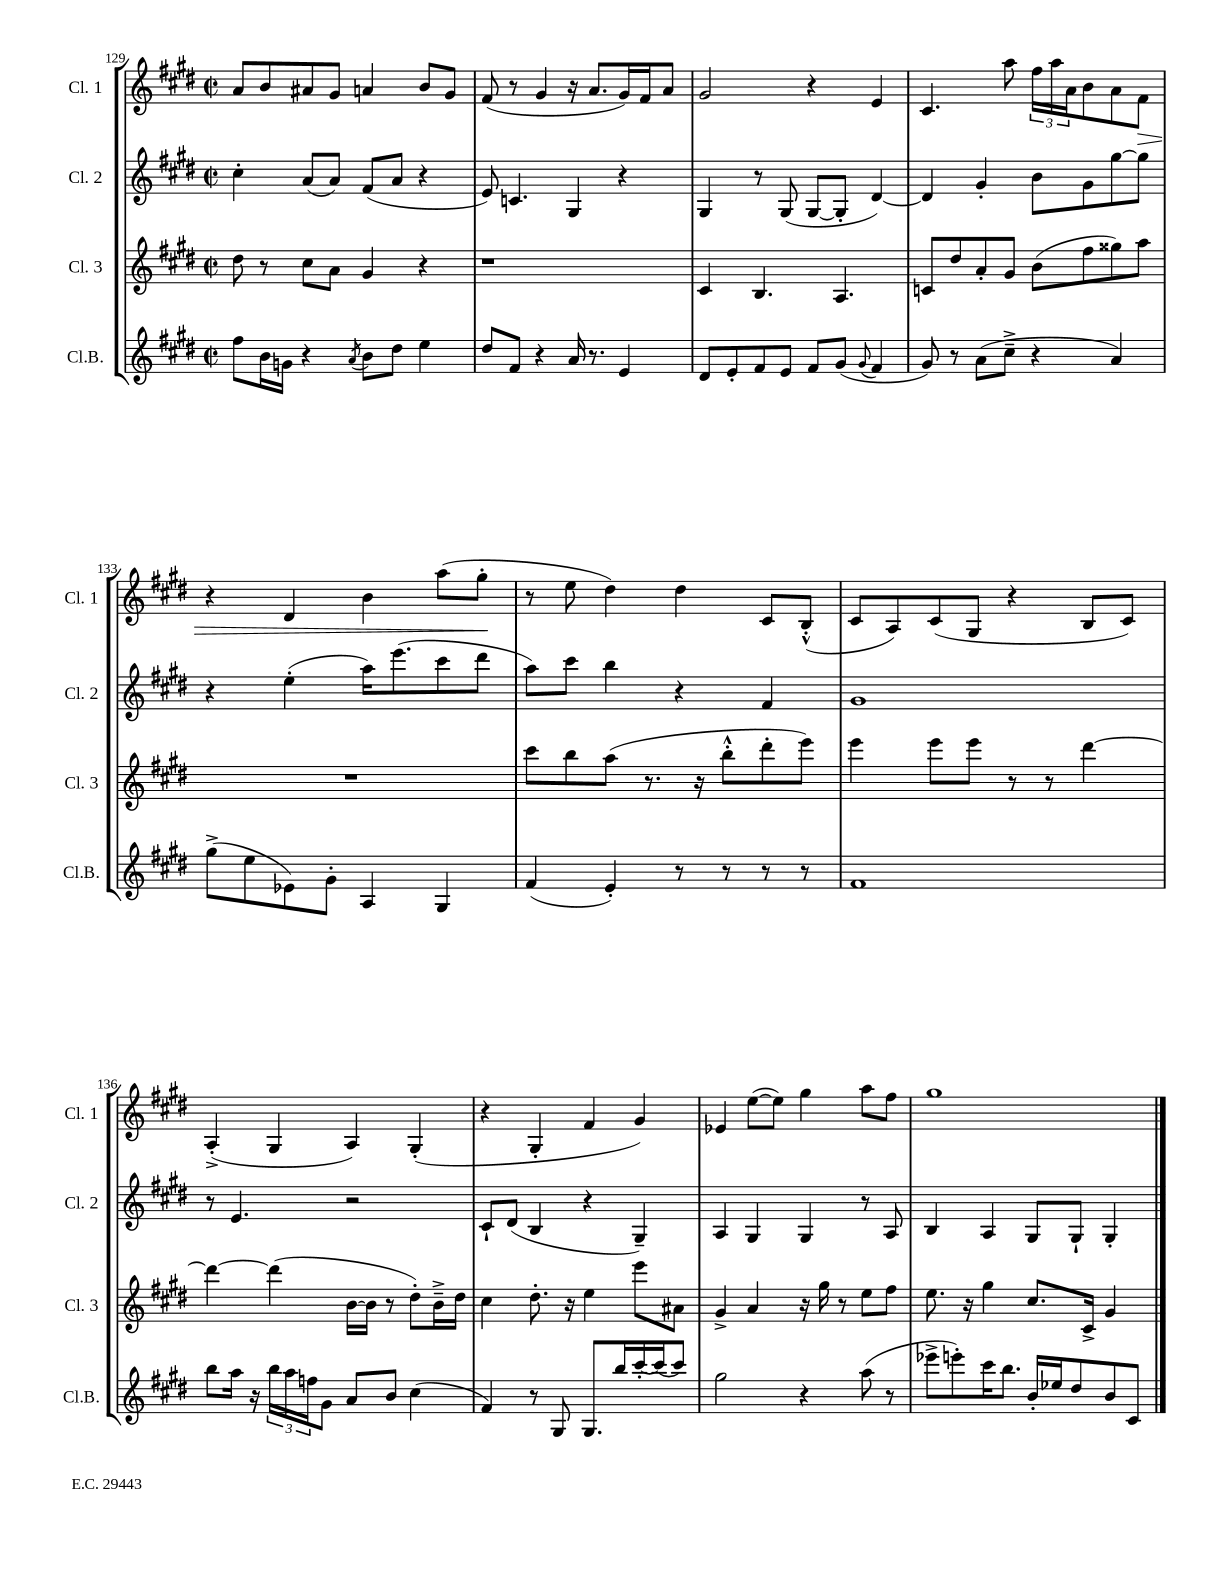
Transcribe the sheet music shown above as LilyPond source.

<<
\new StaffGroup <<
\new Staff = "s0" \with { instrumentName = "Cl. 1" shortInstrumentName = "Cl. 1" } {
    \clef treble \key e \major \defaultTimeSignature \time 2/2
    a'8 b'8 ais'8 gis'8 a'4 b'8 gis'8 |
    fis'8( r8 gis'4 r16 a'8. gis'16) fis'16 a'8 |
    gis'2 r4 e'4 |
    cis'4. a''8 \tuplet 3/2 { fis''16 a''16 a'16 } b'8 a'8 fis'8\> |
    r4 dis'4 b'4 a''8( gis''8-.\! |
    r8 e''8 dis''4) dis''4 cis'8 b8-.-^( |
    cis'8 a8) cis'8( gis8 r4 b8 cis'8) |
    a4-.->( gis4 a4) gis4-.( |
    r4 gis4-. fis'4 gis'4) |
    ees'4 e''8~( e''8) gis''4 a''8 fis''8 |
    gis''1 \bar "|." |
}
\new Staff = "s1" \with { instrumentName = "Cl. 2" shortInstrumentName = "Cl. 2" } {
    \clef treble \key e \major \defaultTimeSignature \time 2/2
    cis''4-. a'8( a'8) fis'8( a'8 r4 |
    e'8) c'4. gis4 r4 |
    gis4 r8 gis8( gis8~ gis8-. dis'4~) |
    dis'4 gis'4-. b'8 gis'8 gis''8~ gis''8 |
    r4 e''4-.( a''16) e'''8.( cis'''8 dis'''8 |
    a''8) cis'''8 b''4 r4 fis'4 |
    gis'1 |
    r8 e'4. r2 |
    cis'8-! dis'8( b4 r4 gis4--) |
    a4 gis4 gis4 r8 a8 |
    b4 a4 gis8 gis8-! gis4-. \bar "|." |
}
\new Staff = "s2" \with { instrumentName = "Cl. 3" shortInstrumentName = "Cl. 3" } {
    \clef treble \key e \major \defaultTimeSignature \time 2/2
    dis''8 r8 cis''8 a'8 gis'4 r4 |
    r1 |
    cis'4 b4. a4. |
    c'8 dis''8 a'8-. gis'8 b'8( fis''8 gisis''8) a''8 |
    R1 |
    cis'''8 b''8 a''8( r8. r16 b''8-.-^ dis'''8-. e'''8) |
    e'''4 e'''8 e'''8 r8 r8 dis'''4~ |
    dis'''4~ dis'''4( b'16~ b'16 r8 dis''8-.) b'16---> dis''16 |
    cis''4 dis''8.-. r16 e''4 e'''8 ais'8 |
    gis'4-> a'4 r16 gis''16 r8 e''8 fis''8 |
    e''8. r16 gis''4 cis''8. cis'16-> gis'4 \bar "|." |
}
\new Staff = "s3" \with { instrumentName = "Cl.B." shortInstrumentName = "Cl.B." } {
    \clef treble \key e \major \defaultTimeSignature \time 2/2
    fis''8 b'16 g'16 r4 \acciaccatura { a'8 } b'8 dis''8 e''4 |
    dis''8 fis'8 r4 a'16 r8. e'4 |
    dis'8 e'8-. fis'8 e'8 fis'8 gis'8( \appoggiatura { gis'8 } fis'4 |
    gis'8) r8 a'8( cis''8---> r4 a'4) |
    gis''8->( e''8 ees'8) gis'8-. a4 gis4 |
    fis'4( e'4-.) r8 r8 r8 r8 |
    fis'1 |
    b''8 a''16 r16 \tuplet 3/2 { b''16 a''16 f''16 } gis'8 a'8 b'8 cis''4( |
    fis'4) r8 gis8 gis8. b''16 cis'''16~-. cis'''16( cis'''8) |
    gis''2 r4 a''8( r8 |
    ees'''8-> e'''8-.) cis'''16 b''8. b'16-. ees''16 dis''8 b'8 cis'8 \bar "|." |
}
>>
>>
\layout { \context { \Score currentBarNumber = #129 } }
